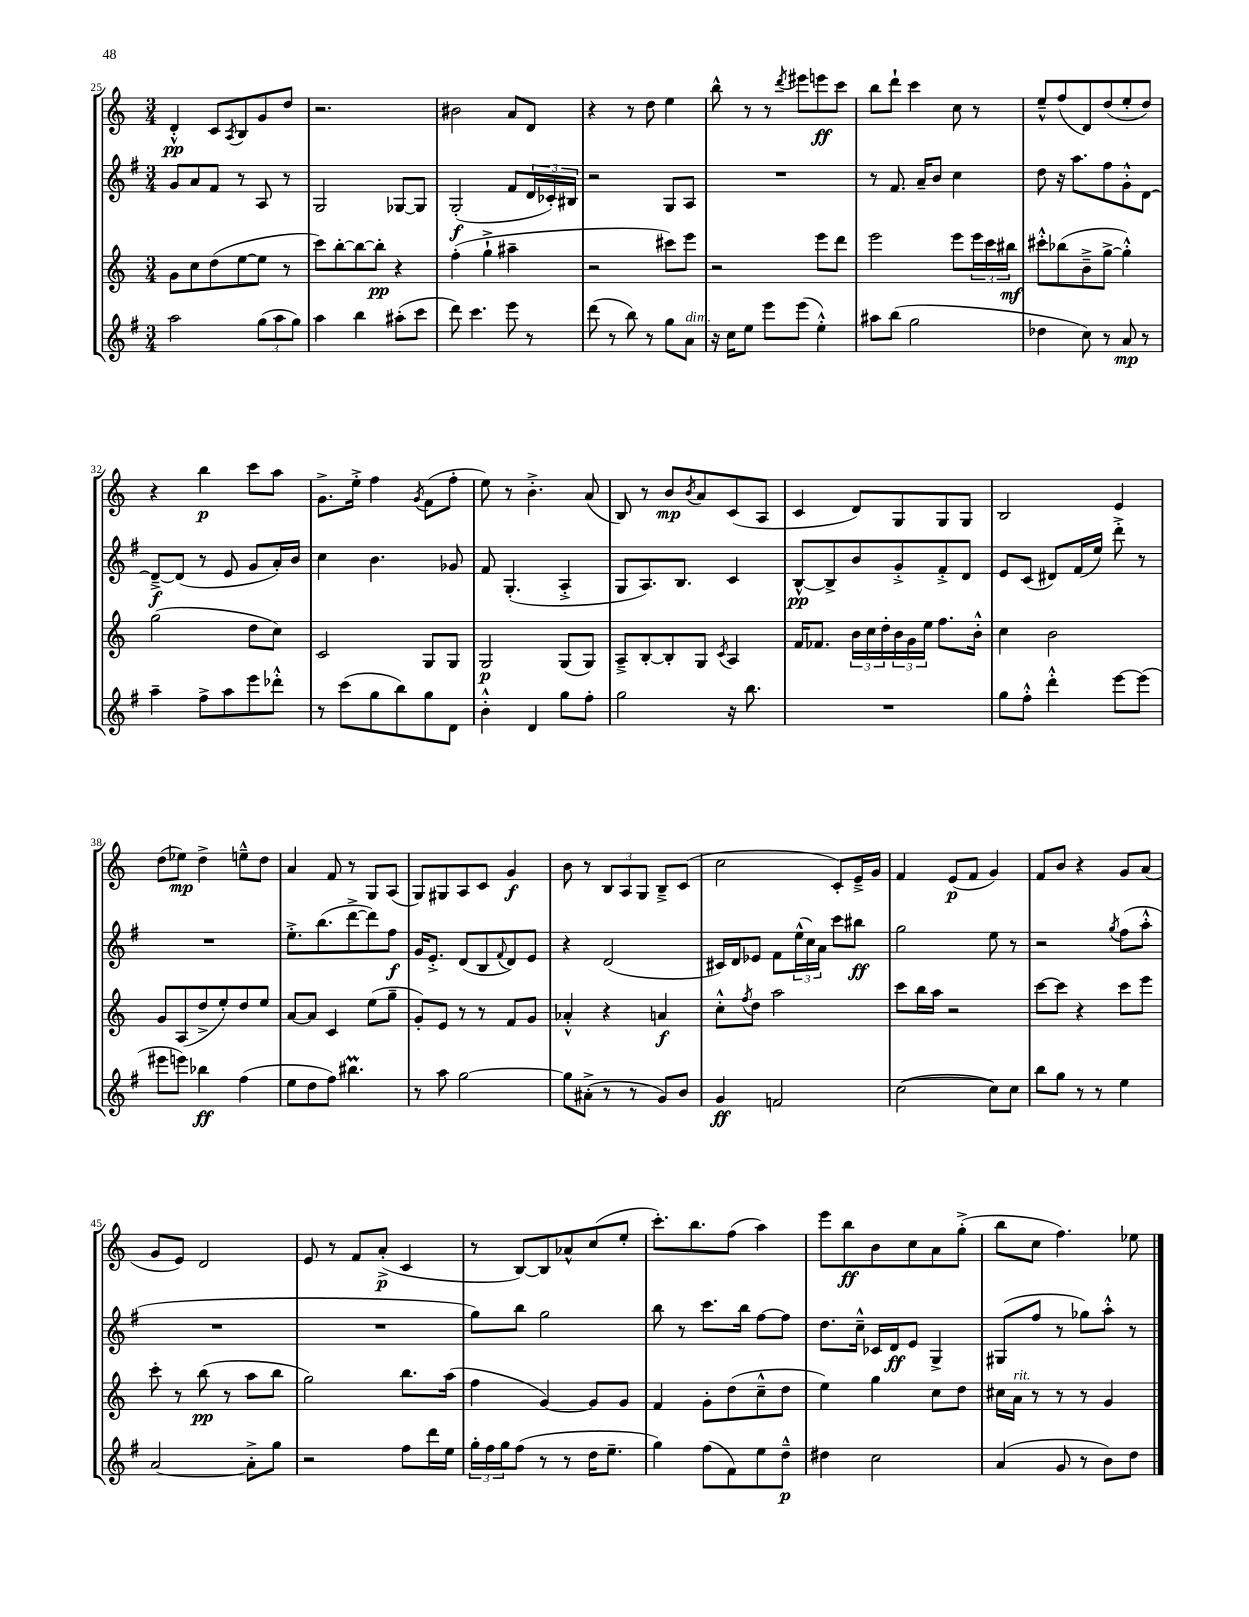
<<
\new StaffGroup <<
\new Staff = "s0" {
    \clef treble \key c \major \numericTimeSignature \time 3/4
    d'4-.-^\pp c'8 \acciaccatura { a8 } b8 g'8 d''8 |
    r2. |
    bis'2 a'8 d'8 |
    r4 r8 d''8 e''4 |
    b''8-^ r8 r8 \acciaccatura { d'''8 } eis'''8 e'''8\ff c'''8 |
    b''8 d'''8-! c'''4 c''8 r8 |
    e''8---^ f''8( d'8) d''8( e''8-. d''8) |
    r4 b''4\p c'''8 a''8 |
    g'8.-> e''16-.-> f''4 \acciaccatura { g'8 } f'8( f''8-. |
    e''8) r8 b'4.-.-> a'8( |
    b8) r8 b'8\mp \acciaccatura { b'8 } a'8 c'8( a8 |
    c'4 d'8) g8 g8 g8 |
    b2 e'4 |
    d''8( ees''8\mp) d''4-> e''8---^ d''8 |
    a'4 f'8 r8 g8 a8( |
    g8) gis8 a8 c'8 g'4\f |
    b'8 r8 \tuplet 3/2 { b8 a8 g8 } b8---> c'8( |
    c''2 c'8-.) e'16---> g'16 |
    f'4 e'8\p( f'8 g'4) |
    f'8 b'8 r4 g'8 a'8( |
    g'8 e'8) d'2 |
    e'8 r8 f'8 a'8-.->\p( c'4 |
    r8 b8~) b8 aes'8-^ c''8( e''8-. |
    c'''8.-.) b''8. f''8( a''4) |
    e'''8 b''8\ff b'8 c''8 a'8 g''8-.->( |
    b''8 c''8 f''4.) ees''8 \bar "|." |
}
\new Staff = "s1" {
    \clef treble \key g \major \numericTimeSignature \time 3/4
    g'8 a'8 fis'8 r8 a8 r8 |
    g2 ges8~ ges8 |
    g2-.\f( fis'8 \tuplet 3/2 { d'16 ces'16-.) bis16 } |
    r2 g8 a8 |
    R2. |
    r8 fis'8. a'16-- b'8 c''4 |
    d''8 r16 a''8. fis''8 g'8-.-^ d'8~ |
    d'8~--->\f d'8( r8 e'8 g'8 a'16-.) b'16 |
    c''4 b'4. ges'8 |
    fis'8 g4.-.( a4-.-> |
    g8 a8.) b8. c'4 |
    b8~-^\pp b8-> b'8 g'8-.-> fis'8-.-> d'8 |
    e'8 c'8( dis'8) fis'16( e''16) d'''8-.-> r8 |
    R2. |
    e''8.-.-> b''8.( d'''8~-> d'''8) fis''8\f |
    g'16 e'8.-.-> d'8( b8 \appoggiatura { fis'8 } d'8) e'8 |
    r4 d'2( |
    cis'16) d'16 ees'8 fis'8 \tuplet 3/2 { e''16-^( c''16) a'16 } c'''8 bis''8\ff |
    g''2 e''8 r8 |
    r2 \acciaccatura { g''8 } fis''8( a''8-.-^ |
    R2. |
    R2. |
    g''8) b''8 g''2 |
    b''8 r8 c'''8. b''16 fis''8~ fis''8 |
    d''8. c''16---^ ces'16 d'16\ff e'8 g4-> |
    gis8( fis''8 r8 ges''8) a''8-.-^ r8 \bar "|." |
}
\new Staff = "s2" {
    \clef treble \key c \major \numericTimeSignature \time 3/4
    g'8 c''8 d''8( e''8~ e''8 r8 |
    c'''8) b''8~-. b''8~ b''8-.\pp r4 |
    f''4-.( g''4-!-> ais''4-- |
    r2 cis'''8) e'''8 |
    r2 e'''8 d'''8 |
    e'''2 e'''8 \tuplet 3/2 { e'''16 c'''16 bis''16\mf } |
    cis'''8-.-^ bes''8( b'8---> g''8~-> g''4-.-^) |
    g''2( d''8 c''8) |
    c'2 g8 g8 |
    g2\p g8( g8) |
    a8---> b8~-. b8-. g8 \acciaccatura { c'8 } a4 |
    f'16 fes'8. \tuplet 3/2 { b'16 c''16 d''16-. } \tuplet 3/2 { b'16 g'16 e''16 } f''8. b'16-.-^ |
    c''4 b'2 |
    g'8 a8( d''8-> e''8-.) d''8 e''8 |
    a'8~ a'8 c'4 e''8( g''8-- |
    g'8-.) e'8 r8 r8 f'8 g'8 |
    aes'4-.-^ r4 a'4\f |
    c''8-.-^ \acciaccatura { f''8 } d''8 a''2 |
    c'''8 b''16 a''16 r2 |
    c'''8~ c'''8 r4 c'''8 e'''8 |
    c'''8-. r8 b''8\pp( r8 a''8 b''8 |
    g''2) b''8. a''16( |
    f''4 g'4~) g'8 g'8 |
    f'4 g'8-. d''8( c''8---^ d''8 |
    e''4) g''4 c''8 d''8 |
    cis''16 a'16^\markup { \italic "rit." } r8 r8 r8 g'4 \bar "|." |
}
\new Staff = "s3" {
    \clef treble \key g \major \numericTimeSignature \time 3/4
    a''2 \tuplet 3/2 { g''8( a''8 g''8) } |
    a''4 b''4 ais''8-.( c'''8 |
    d'''8) c'''4. e'''8 r8 |
    d'''8( r8 b''8) r8 g''8 a'8^\markup { \italic "dim." } |
    r16 c''16 e''8 e'''8 e'''8( e''4-.-^) |
    ais''8 b''8( g''2 |
    des''4 c''8) r8 a'8\mp r8 |
    a''4-- fis''8-> a''8 e'''8 des'''8-.-^ |
    r8 c'''8( g''8 b''8) g''8 d'8 |
    b'4-.-^ d'4 g''8 fis''8-. |
    g''2 r16 b''8. |
    R2. |
    g''8 fis''8-.-^ d'''4-.-^ e'''8~ e'''8( |
    eis'''8 e'''8) bes''4\ff fis''4( |
    e''8 d''8 fis''8) bis''4.\prall |
    r8 a''8 g''2~ |
    g''8 ais'8-.->( r8 r8 g'8) b'8 |
    g'4\ff f'2 |
    c''2~( c''8) c''8 |
    b''8 g''8 r8 r8 e''4 |
    a'2~ a'8-.-> g''8 |
    r2 fis''8 d'''16 e''16 |
    \tuplet 3/2 { g''16-. fis''16 g''16 } fis''8( r8 r8 d''16 e''8.-- |
    g''4) fis''8( fis'8) e''8 d''8---^\p |
    dis''4 c''2 |
    a'4( g'8 r8 b'8) d''8 \bar "|." |
}
>>
>>
\layout { \context { \Score currentBarNumber = #25 } }
